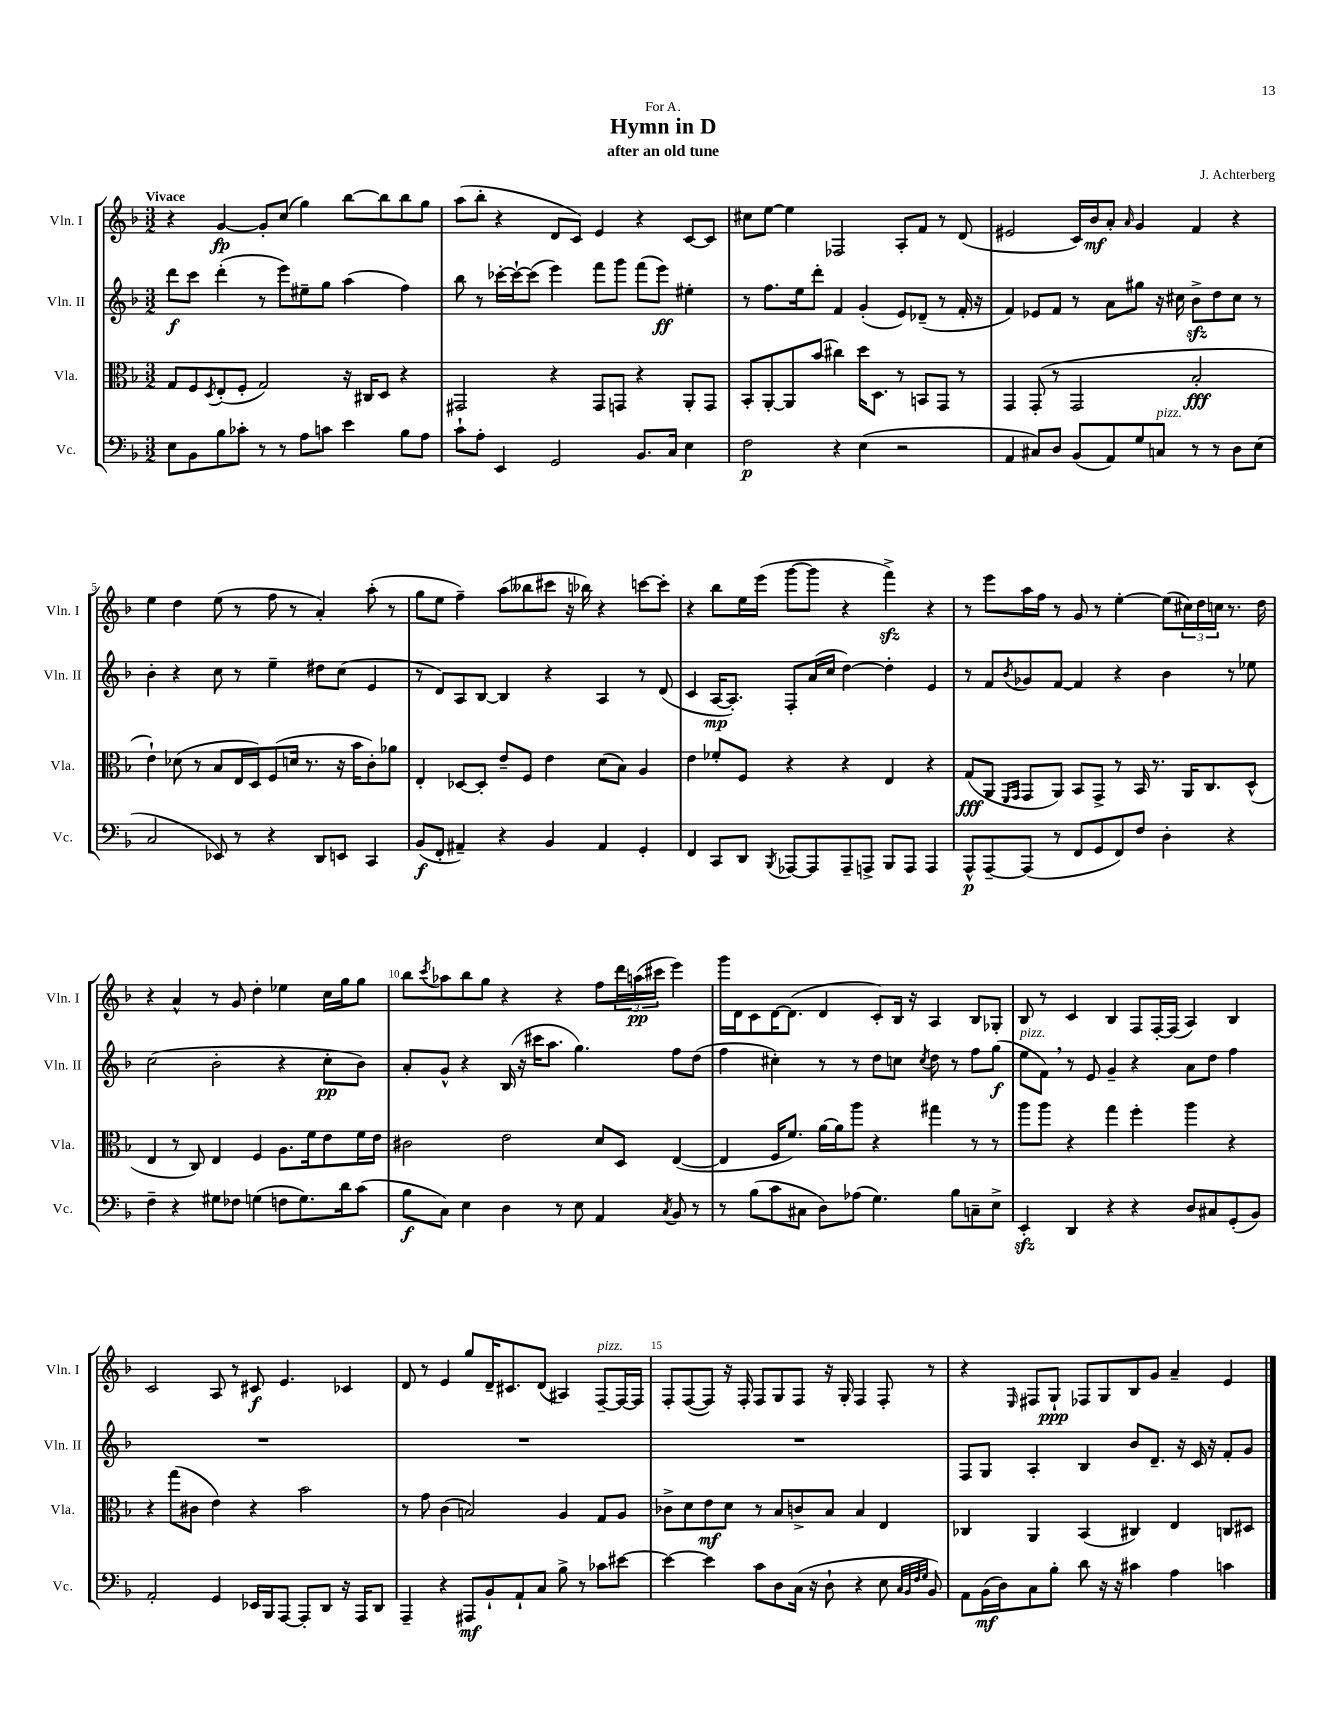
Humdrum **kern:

**kern	**dynam	**kern	**dynam	**kern	**dynam	**kern	**dynam
*part4	*part4	*part3	*part3	*part2	*part2	*part1	*part1
*staff4	*staff4	*staff3	*staff3	*staff2	*staff2	*staff1	*staff1
*I"Vc.	*	*I"Vla.	*	*I"Vln. II	*	*I"Vln. I	*
*I'Vc.	*	*I'Vla.	*	*I'Vln. II	*	*I'Vln. I	*
*clefF4	*	*clefC3	*	*clefG2	*	*clefG2	*
*k[b-]	*	*k[b-]	*	*k[b-]	*	*k[b-]	*
*M3/2	*	*M3/2	*	*M3/2	*	*M3/2	*
=1	=1	=1	=1	=1	=1	=1	=1
!	!	!	!	!	!	!LO:TX:a:B:t=Vivace	!
8E\L	.	8G/L	.	8ddd\L	f	4r	.
8BB-\	.	8F/	.	8ccc\J	.	.	.
.	.	8qD/	.	.	.	.	.
8B-\	.	(8E'/	.	(4ddd'\	.	[4g/	fp
8c-X'\J	.	8F'/J	.	.	.	.	.
8r	.	2G/)	.	8r	.	8g'/L]	.
8r	.	.	.	8eee\L)	.	(8cc/J	.
8A\L	.	.	.	8ee#X~\	.	4gg\)	.
8cn\J	.	.	.	8gg\J	.	.	.
4e\	.	16r	.	(4aa\	.	[8bb-\L	.
.	.	16C#X/KL	.	.	.	.	.
.	.	8D/J	.	.	.	8bb-\]	.
8B-\L	.	4r	.	4ff\)	.	8bb-\	.
8A\J	.	.	.	.	.	8gg\J	.
=2	=2	=2	=2	=2	=2	=2	=2
8c`\L	.	2GG#X/	.	8bb-\	.	(8aa\L	.
8A'\J	.	.	.	8r	.	8bb-'\J	.
4EE/	.	.	.	[16ccc-X'\LL	.	4r	.
.	.	.	.	16ccc-`\J_	.	.	.
.	.	.	.	(8ccc-\J]	.	.	.
2GG/	.	4r	.	4eee\)	.	8d/L	.
.	.	.	.	.	.	8c/J)	.
.	.	8GG#/L	.	8fff\L	.	4e/	.
.	.	8GGn/J	.	8ggg\J	.	.	.
8.BB-/L	.	4r	.	(8fff\L	.	4r	.
.	.	.	.	8eee\J)	ff	.	.
16C/Jk	.	.	.	.	.	.	.
4E\	.	8AA'/L	.	4ee#X'\	.	[8c/L	.
.	.	8GG/J	.	.	.	8c/J]	.
=3	=3	=3	=3	=3	=3	=3	=3
2F\	p	8BB-'/L	.	8r	.	8cc#X\L	.
.	.	[8AA'/	.	8.ff\L	.	[8ee\J	.
.	.	8AA/]	.	.	.	4ee\]	.
.	.	.	.	16ee\k	.	.	.
.	.	(8b-/J	.	8ddd'\J	.	.	.
4r	.	4cc#X\)	.	4f/	.	2F-X/	.
(4E\	.	16dd\KL	.	(4g'/	.	.	.
.	.	8.D\J	.	.	.	.	.
2r	.	8r	.	8e/L)	.	8A'/L	.
.	.	8BBn/L	.	(8d-X~/J	.	8f/J	.
.	.	8GG/J	.	8r	.	8r	.
.	.	8r	.	16f'/	.	(8d/	.
.	.	.	.	16r	.	.	.
=4	=4	=4	=4	=4	=4	=4	=4
4AA/	.	4GG/	.	4f/)	.	2e#X/	.
8C#X/L)	.	(8GG'/	.	8e-X/L	.	.	.
8D/J	.	8r	.	8f/J	.	.	.
(8BB-/L	.	2GG/	.	8r	.	16c/LL)	.
.	.	.	.	.	.	16b-/J	mf
8AA/)	.	.	.	8a\L	.	8a'/J	.
.	.	.	.	.	.	16qqa/	.
8G/	.	.	.	8gg#X\J	.	4g/	.
!LO:TX:a:i:t=pizz.	!	!	!	!	!	!	!
8Cn/J	.	.	.	16r	.	.	.
.	.	.	.	16cc#X\	.	.	.
8r	.	2B-'/	fff	8b-zz^\L	.	4f/	.
8r	.	.	.	8dd\	.	.	.
8D\L	.	.	.	8cc#\J	.	4r	.
(8E\J	.	.	.	8r	.	.	.
!!LO:LB:g=z
=5	=5	=5	=5	=5	=5	=5	=5
2C/	.	4e`\)	.	4b-'\	.	4ee\	.
.	.	(8d-X\	.	4r	.	4dd\	.
.	.	8r	.	.	.	.	.
8EE-X/)	.	8B-/L	.	8cc\	.	(8ee\	.
8r	.	16E/L	.	8r	.	8r	.
.	.	16D/J)	.	.	.	.	.
4r	.	(8F/	.	4ee~\	.	8ff\	.
.	.	16dn/Jk	.	.	.	8r	.
.	.	8.r	.	.	.	.	.
8DD/L	.	.	.	8dd#X\L	.	4a'/)	.
8EEn/J	.	16r	.	(8cc\J	.	.	.
.	.	16b-\KL	.	.	.	.	.
4CC/	.	8c'\)	.	4e/	.	(8aa'\	.
.	.	8a-X\J	.	.	.	8r	.
=6	=6	=6	=6	=6	=6	=6	=6
(8BB-/L	f	4E'/	.	8r	.	8gg\L	.
8FF'/J	.	.	.	8d/L)	.	8ee\J	.
4AA#X~/)	.	[8D-X/L	.	8A/	.	4ff~\)	.
.	.	8D-'/J]	.	[8B-/J	.	.	.
4r	.	8e~/L	.	4B-/]	.	(8aa\L	.
.	.	8F/J	.	.	.	8bb--X\	.
4BB-/	.	4e\	.	4r	.	8ccc#X\J	.
.	.	.	.	.	.	16r	.
.	.	.	.	.	.	16bb-X\)	.
4AA#/	.	(8d\L	.	4A/	.	4r	.
.	.	8B-\J)	.	.	.	.	.
4GG'/	.	4A/	.	8r	.	[8cccn\L	.
.	.	.	.	(8d/	.	8ccc'\J]	.
=7	=7	=7	=7	=7	=7	=7	=7
4FF/	.	4e\	.	4c/	.	4r	.
8CC/L	.	8f-X'/L	.	[16A/KL	mp	8bb-\L	.
.	.	.	.	8.A'/J])	.	.	.
8DD/J	.	8F/J	.	.	.	16ee\L	.
.	.	.	.	.	.	(16eee\JJ	.
8qBBB-/	.	.	.	.	.	.	.
[8AAA-X/L	.	4r	.	8F'/L	.	[8ggg\L	.
8AAA-/]	.	.	.	(16a/L	.	8ggg\J]	.
.	.	.	.	16cc/JJ	.	.	.
8AAA-~/	.	4r	.	[4dd\)	.	4r	.
8AAAn^/J	.	.	.	.	.	.	.
8BBB-/L	.	4E/	.	4dd'\]	.	4fffzz^\)	.
8AAA/J	.	.	.	.	.	.	.
4AAA/	.	4r	.	4e/	.	4r	.
=8	=8	=8	=8	=8	=8	=8	=8
8AAA^^/L	p	(8G/L	fff	8r	.	8r	.
[8AAA~/	.	8AA/J	.	8f/L	.	8eee\L	.
.	.	16qqFF/LL	.	.	.	.	.
.	.	16qqGG/JJ	.	8qb-/	.	.	.
(8AAA/J]	.	8GG/L	.	8g-X/	.	16aa\L	.
.	.	.	.	.	.	16ff\JJ	.
8r	.	8AA/J)	.	[8f/J	.	8r	.
8FF/L	.	8BB-/L	.	4f/]	.	8g/	.
8GG/	.	8GG^/J	.	.	.	8r	.
8FF/)	.	8r	.	4r	.	[4ee'\	.
8F/J	.	16BB-/	.	.	.	.	.
.	.	8.r	.	.	.	.	.
4D'\	.	.	.	4b-\	.	(8ee\L]	.
.	.	16AA/KL	.	.	.	24cc#X\L)	.
.	.	.	.	.	.	24dd\	.
.	.	8.C/	.	.	.	.	.
.	.	.	.	.	.	24ccn\JJ	.
4r	.	.	.	8r	.	8.r	.
.	.	(8D^^/J	.	8ee-X\	.	.	.
.	.	.	.	.	.	16dd\	.
!!LO:LB:g=z
=9	=9	=9	=9	=9	=9	=9	=9
4F~\	.	4E/	.	(2cc\	.	4r	.
4r	.	8r	.	.	.	4a^^/	.
.	.	8C/)	.	.	.	.	.
8G#X\L	.	4E/	.	2b-'\	.	8r	.
8F-X\J	.	.	.	.	.	8g/	.
(4Gn\	.	4F/	.	.	.	4dd'\	.
8Fn\L	.	8.A\L	.	4r	.	4ee-X\	.
8.G\)	.	.	.	.	.	.	.
.	.	16f\k	.	.	.	.	.
.	.	8e\	.	8cc'\L	pp	16cc\LL	.
16d\k	.	.	.	.	.	16gg\J	.
(8c\J	.	16f\L	.	8b-\J)	.	8gg\J	.
.	.	16e\JJ	.	.	.	.	.
=10	=10	=10	=10	=10	=10	=10	=10
8B-\L	f	2c#X\	.	8a'/L	.	8bb-\L	.
.	.	.	.	.	.	8qccc/	.
8C\J)	.	.	.	8g^^/J	.	8aa-X\	.
4E\	.	.	.	4r	.	8bb-\	.
.	.	.	.	.	.	8gg\J	.
4D\	.	2e\	.	(16B-/	.	4r	.
.	.	.	.	16r	.	.	.
.	.	.	.	16ccc#X\KL	.	.	.
.	.	.	.	8.aa\J	.	.	.
8r	.	.	.	.	.	4r	.
8E\	.	.	.	4.gg\)	.	.	.
4AA/	.	8d/L	.	.	.	8ff\L	.
.	.	8D/J	.	.	.	24ddd\L	.
.	.	.	.	.	.	(24aan\	pp
.	.	.	.	.	.	24ccc#X\JJ	.
8qC/	.	.	.	.	.	.	.
8BB-/	.	([4E/	.	8ff\L	.	4eee\)	.
8r	.	.	.	(8dd\J	.	.	.
=11	=11	=11	=11	=11	=11	=11	=11
8r	.	4E/]	.	4ff\	.	16ggg\LL	.
.	.	.	.	.	.	16d\J	.
(8B-\L	.	.	.	.	.	8c\	.
8c\	.	16F/KL	.	4cc#X'\)	.	[16d\K	.
.	.	8.f/J)	.	.	.	(8.d\J]	.
8C#X\J	.	.	.	.	.	.	.
8D\L)	.	[16a\LL	.	8r	.	4d/	.
.	.	16a\J]	.	.	.	.	.
(8A-X\J	.	8aa\J	.	8r	.	.	.
4.G\)	.	4r	.	8dd\L	.	8c'/L)	.
.	.	.	.	8ccn\J	.	16B-/Jk	.
.	.	.	.	.	.	16r	.
.	.	.	.	8qcc/	.	.	.
.	.	4gg#X\	.	8dd\	.	4A/	.
8B-\L	.	.	.	8r	.	.	.
8Cn~\	.	8r	.	8ff\L	.	8B-/L	.
8E^\J	.	8r	.	(8gg\J	f	8G-X'/J	.
=12	=12	=12	=12	=12	=12	=12	=12
!	!	!	!	!LO:TX:a:i:t=pizz.	!	!	!
4EEzz'/	.	8aa\L	.	8ee\L	.	8B-/	.
.	.	8aa\J	.	8f,\J)	.	8r	.
4DD/	.	4r	.	8r	.	4c/	.
.	.	.	.	8e/	.	.	.
4r	.	4gg\	.	4g~/	.	4B-/	.
4r	.	4ff'\	.	4r	.	8F/L	.
.	.	.	.	.	.	[16F'/L	.
.	.	.	.	.	.	(16F/JJ]	.
8D/L	.	4aa\	.	8a\L	.	4A/)	.
8C#X/	.	.	.	8dd\J	.	.	.
(8GG'/	.	4r	.	4ff\	.	4B-/	.
8BB-/J)	.	.	.	.	.	.	.
!!LO:LB:g=z
=13	=13	=13	=13	=13	=13	=13	=13
2AA'/	.	4r	.	1.r	.	2c/	.
.	.	(8gg\L	.	.	.	.	.
.	.	8c#X\J	.	.	.	.	.
4GG/	.	4e\)	.	.	.	8A/	.
.	.	.	.	.	.	8r	.
16EE-X/LL	.	4r	.	.	.	8c#X/	f
16BBB-/J	.	.	.	.	.	.	.
[8AAA/J	.	.	.	.	.	4.e/	.
8AAA'/L]	.	2b-\	.	.	.	.	.
8DD/J	.	.	.	.	.	.	.
16r	.	.	.	.	.	4c-X/	.
16AAA/KL	.	.	.	.	.	.	.
8DD/J	.	.	.	.	.	.	.
=14	=14	=14	=14	=14	=14	=14	=14
4AAA~/	.	8r	.	1.r	.	8d/	.
.	.	8g\	.	.	.	8r	.
4r	.	(4c\	.	.	.	4e/	.
8AAA#X/L	mf	2Bn/)	.	.	.	8gg/L	.
8BB-`/	.	.	.	.	.	16d~/K	.
.	.	.	.	.	.	8.c#X/	.
8AA`/	.	.	.	.	.	.	.
8C/J	.	.	.	.	.	(8d/J	.
8B-^\	.	4A/	.	.	.	4A#X/)	.
8r	.	.	.	.	.	.	.
!	!	!	!	!	!	!LO:TX:a:i:t=pizz.	!
8c-X\L	.	8G/L	.	.	.	[8F~/L	.
[8e#X\J	.	8A/J	.	.	.	16F/L_	.
.	.	.	.	.	.	16F/JJ]	.
=15	=15	=15	=15	=15	=15	=15	=15
4e#\_	.	8c-X^\L	.	1.r	.	8F'/L	.
.	.	8d\	.	.	.	([8F/	.
4e#\]	.	8e\	mf	.	.	8F/J])	.
.	.	8d\J	.	.	.	16r	.
.	.	.	.	.	.	16F'/	.
8c\L	.	8r	.	.	.	8F/L	.
8D\	.	8B-/L	.	.	.	8G/	.
(16C\Jk	.	8cn^/	.	.	.	8F/J	.
16r	.	.	.	.	.	.	.
8D`\	.	8B-/J	.	.	.	16r	.
.	.	.	.	.	.	16G'/	.
4r	.	4B-/	.	.	.	4F/	.
8E\	.	4E/	.	.	.	8F'/	.
32qqC/LLL	.	.	.	.	.	.	.
32qqBB-/	.	.	.	.	.	.	.
32qqF/	.	.	.	.	.	.	.
32qqG/JJJ	.	.	.	.	.	.	.
8BB-/)	.	.	.	.	.	8r	.
=16	=16	=16	=16	=16	=16	=16	=16
8AA\L	.	4C-X/	.	8F/L	.	4r	.
(16BB-\L	mf	.	.	8G/J	.	.	.
16D\J)	.	.	.	.	.	.	.
.	.	.	.	.	.	16qqE/	.
8C\	.	4AA/	.	4A'/	.	8F#X/L	.
8B-'\J	.	.	.	.	.	8G`/J	ppp
8d\	.	(4BB-/	.	4B-/	.	8F-X/L	.
16r	.	.	.	.	.	8G/	.
16r	.	.	.	.	.	.	.
4c#X\	.	4C#X/)	.	8b-/L	.	8B-/	.
.	.	.	.	8.d~/J	.	8g/J	.
4A\	.	4E/	.	.	.	4a~/	.
.	.	.	.	16r	.	.	.
.	.	.	.	16c/	.	.	.
.	.	.	.	16r	.	.	.
4cn\	.	8Cn/L	.	8f'/L	.	4e/	.
.	.	8D#X/J	.	8g/J	.	.	.
==	==	==	==	==	==	==	==
*-	*-	*-	*-	*-	*-	*-	*-
